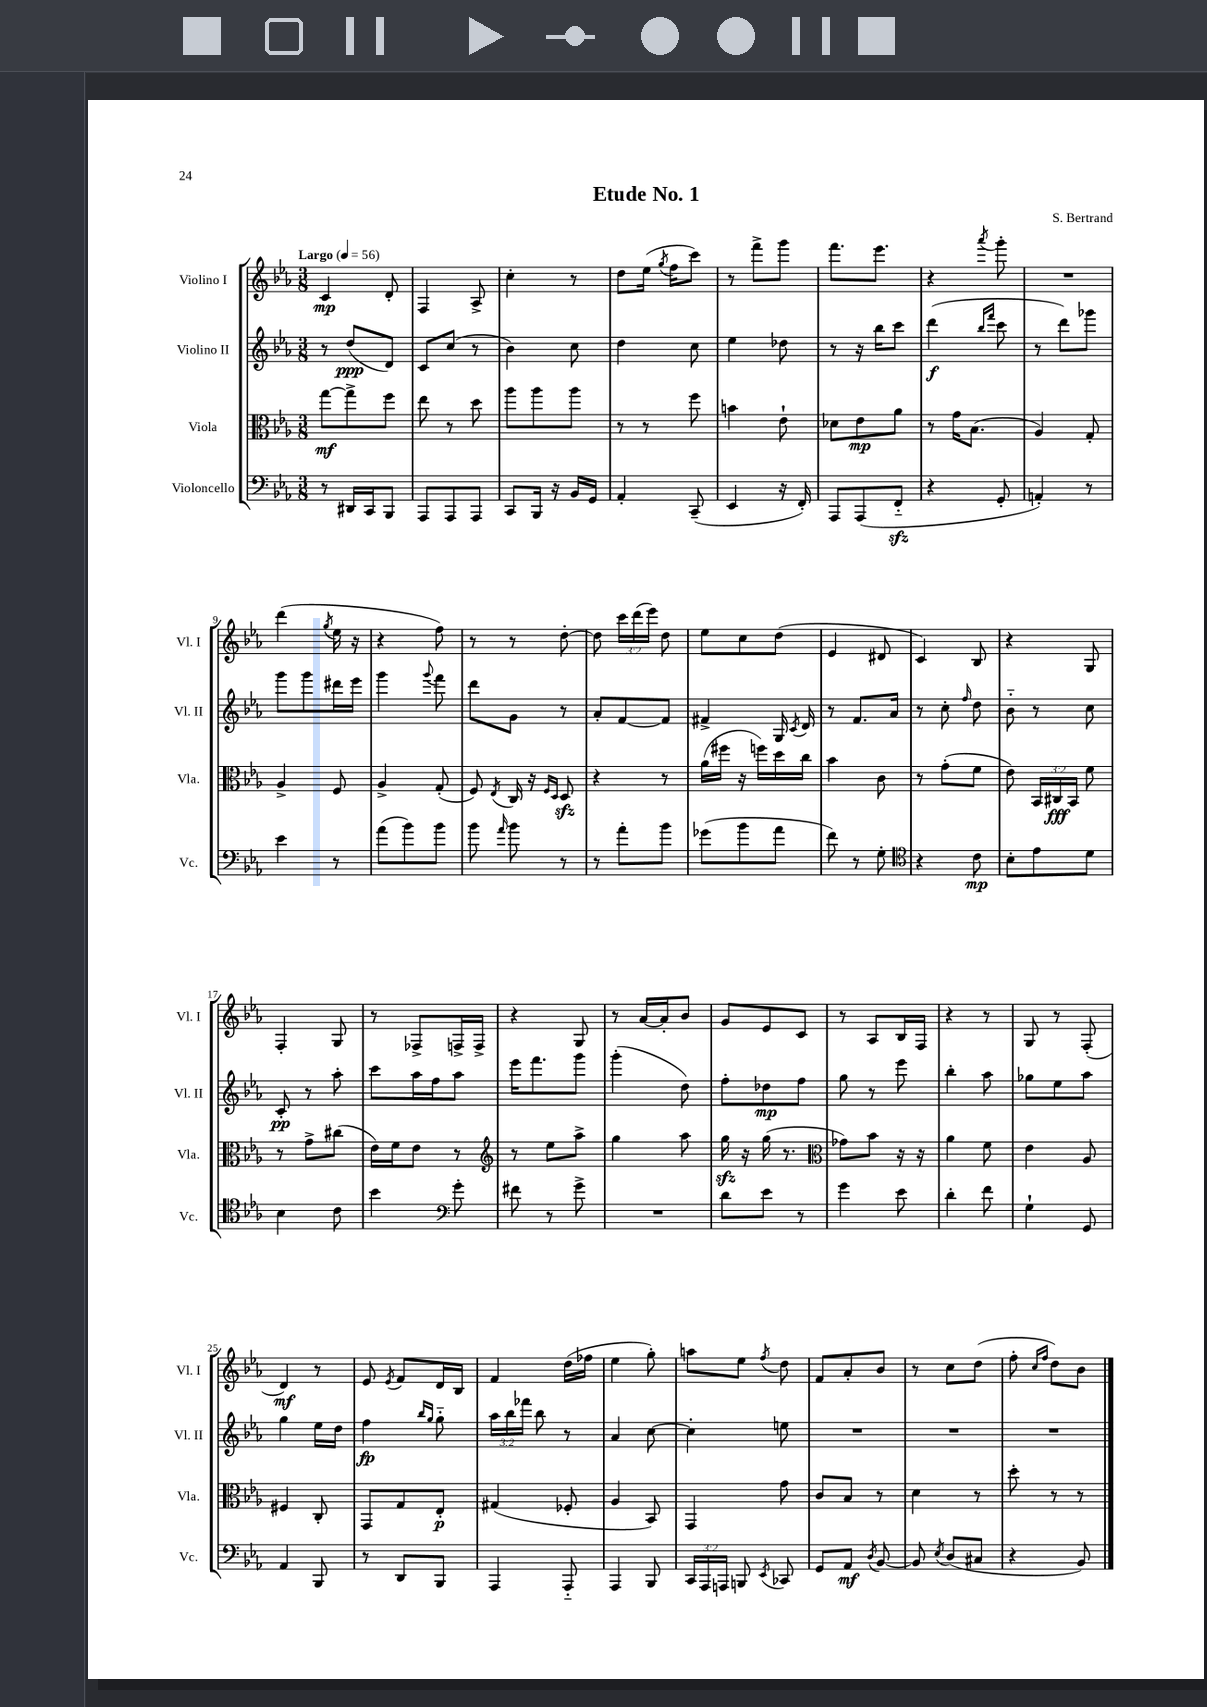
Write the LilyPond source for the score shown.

\header { title = "Etude No. 1" composer = "S. Bertrand" }
<<
\new StaffGroup <<
\new Staff = "s0" \with { instrumentName = "Violino I" shortInstrumentName = "Vl. I" } {
    \clef treble \key ees \major \numericTimeSignature \time 3/8 \override Staff.TupletNumber.text = #tuplet-number::calc-fraction-text \tempo "Largo" 4 = 56
    \autoBeamOff c'4\mp d'8-. |
    f4 aes8-> |
    c''4-. r8 |
    d''8[ ees''16]( \acciaccatura { g''8 } f''16[ c'''8]) |
    r8 f'''8[-> g'''8] |
    f'''8.[ ees'''8.] |
    r4 \acciaccatura { aes'''8 } g'''8-. |
    R4. |
    d'''4( \acciaccatura { g''8 } ees''16 r16 |
    r4 f''8) |
    r8 r8 d''8~-. |
    d''8 \tuplet 3/2 { c'''16[ d'''16( ees'''16]) } d''8 |
    ees''8[ c''8 d''8]( |
    ees'4 dis'8 |
    c'4) bes8 |
    r4 g8 |
    f4-. g8 |
    r8 fes8[-> f16-> f16]-> |
    r4 g8 |
    r8 aes'16[~ aes'16-. bes'8] |
    g'8[ ees'8 c'8] |
    r8 aes8[ bes16 f16] |
    r4 r8 |
    g8 r8 f8-.( |
    d'4\mf) r8 |
    ees'8 \acciaccatura { ees'8 } f'8[ d'16 bes16] |
    f'4 d''16[( fes''16] |
    ees''4 g''8-.) |
    a''8[ ees''8] \acciaccatura { f''8 } d''8 |
    f'8[ aes'8-. bes'8] |
    r8 c''8[ d''8]( |
    f''8-. \grace { c''16[ f''16] } d''8[) bes'8] \bar "|." |
}
\new Staff = "s1" \with { instrumentName = "Violino II" shortInstrumentName = "Vl. II" } {
    \clef treble \key ees \major \numericTimeSignature \time 3/8 \override Staff.TupletNumber.text = #tuplet-number::calc-fraction-text
    \autoBeamOff r8 d''8[\ppp( d'8]) |
    c'8[ c''8]( r8 |
    bes'4) c''8 |
    d''4 c''8 |
    ees''4 des''8 |
    r8 r16 bes''16[ c'''8] |
    d'''4\f( \grace { bes''16[ f'''16] } c'''8 |
    r8 d'''8[) ges'''8] |
    g'''8[ g'''8 dis'''16 ees'''16] |
    g'''4 \appoggiatura { g'''8 } f'''8 |
    d'''8[ g'8] r8 |
    aes'8[-. f'8~ f'8] |
    fis'4-> g16 \acciaccatura { c'8 } d'16 |
    r8 f'8.[ aes'16] |
    r8 c''8-. \grace { f''16 } d''8 |
    bes'8-_ r8 c''8 |
    c'8-.\pp r8 aes''8-. |
    c'''8[ aes''16 f''16 aes''8] |
    ees'''16[ f'''8. g'''8] |
    g'''4-.( d''8) |
    f''8[-. des''8\mp f''8] |
    g''8 r8 ees'''8 |
    bes''4-. aes''8 |
    ges''8[ ees''8 aes''8] |
    g''4 ees''16[ d''16] |
    f''4\fp \grace { bes''16[ g''16] } g''8-_ |
    \tuplet 3/2 { aes''16[ bes''16 fes'''16] } bes''8 r8 |
    aes'4 c''8~ |
    c''4-. e''8 |
    R4. |
    R4. |
    R4. \bar "|." |
}
\new Staff = "s2" \with { instrumentName = "Viola" shortInstrumentName = "Vla." } {
    \clef alto \key ees \major \numericTimeSignature \time 3/8 \override Staff.TupletNumber.text = #tuplet-number::calc-fraction-text
    \autoBeamOff g''8[~\mf g''8-> f''8] |
    ees''8 r8 d''8 |
    aes''8[ aes''8 aes''8] |
    r8 r8 f''8 |
    b'4 ees'8-! |
    des'8[ ees'8\mp aes'8] |
    r8 g'16[ bes8.]( |
    aes4) g8-. |
    aes4-> f8 |
    aes4-> g8-.( |
    f8) \acciaccatura { ees8 } c16 r16 \grace { f16[ d16] } d8\sfz |
    r4 r8 |
    aes'16[( fis''16] r16 f''16[) d''16 c''16] |
    bes'4 c'8 |
    r8 g'8[-.( f'8] |
    ees'8) \tuplet 3/2 { bes,16[ cis16\fff bes,16] } f'8 |
    r8 g'8[-> cis''8]( |
    ees'16[) f'16 ees'8] r8 |
    \clef treble r8 ees''8[ aes''8]-> |
    g''4 aes''8 |
    g''16\sfz r16 g''16( r8. |
    \clef alto ges'8[) bes'8] r16 r16 |
    aes'4 f'8 |
    ees'4 aes8 |
    fis4 c8-. |
    g,8[ g8 ees8]-.\p |
    gis4( fes8-. |
    aes4 bes,8) |
    g,4 g'8 |
    c'8[ bes8] r8 |
    d'4 r8 |
    d''8-. r8 r8 \bar "|." |
}
\new Staff = "s3" \with { instrumentName = "Violoncello" shortInstrumentName = "Vc." } {
    \clef bass \key ees \major \numericTimeSignature \time 3/8 \override Staff.TupletNumber.text = #tuplet-number::calc-fraction-text
    \autoBeamOff r8 dis,16[ c,16 bes,,8] |
    aes,,8[ aes,,8 aes,,8] |
    c,8[ bes,,16] r16 bes,16[ g,16] |
    aes,4-. c,8--( |
    ees,4 r16 f,16-.) |
    aes,,8[ aes,,8( f,8]-_\sfz |
    r4 g,8-. |
    a,4-.) r8 |
    ees'4 r8 |
    aes'8[( bes'8) bes'8] |
    bes'8 \grace { aes'16 } bes'8 r8 |
    r8 aes'8[-. bes'8] |
    ges'8[( bes'8 aes'8] |
    f'8) r8 g8-. |
    \clef tenor r4 c'8\mp |
    bes8[-. ees'8 d'8] |
    bes4 c'8 |
    bes'4 \clef bass g'8-. |
    fis'8 r8 g'8-> |
    R4. |
    d'8[ ees'8] r8 |
    g'4 ees'8 |
    d'4-. f'8 |
    g4-! g,8 |
    aes,4 bes,,8 |
    r8 d,8[ bes,,8] |
    aes,,4 aes,,8-_ |
    aes,,4 bes,,8 |
    \tuplet 3/2 { c,16[ aes,,16 a,,16] } b,,8 \acciaccatura { ees,8 } ces,8 |
    g,8[ aes,8]\mf \acciaccatura { d8 } bes,8~ |
    bes,8 \acciaccatura { ees8 } d8[( cis8] |
    r4 bes,8) \bar "|." |
}
>>
>>
